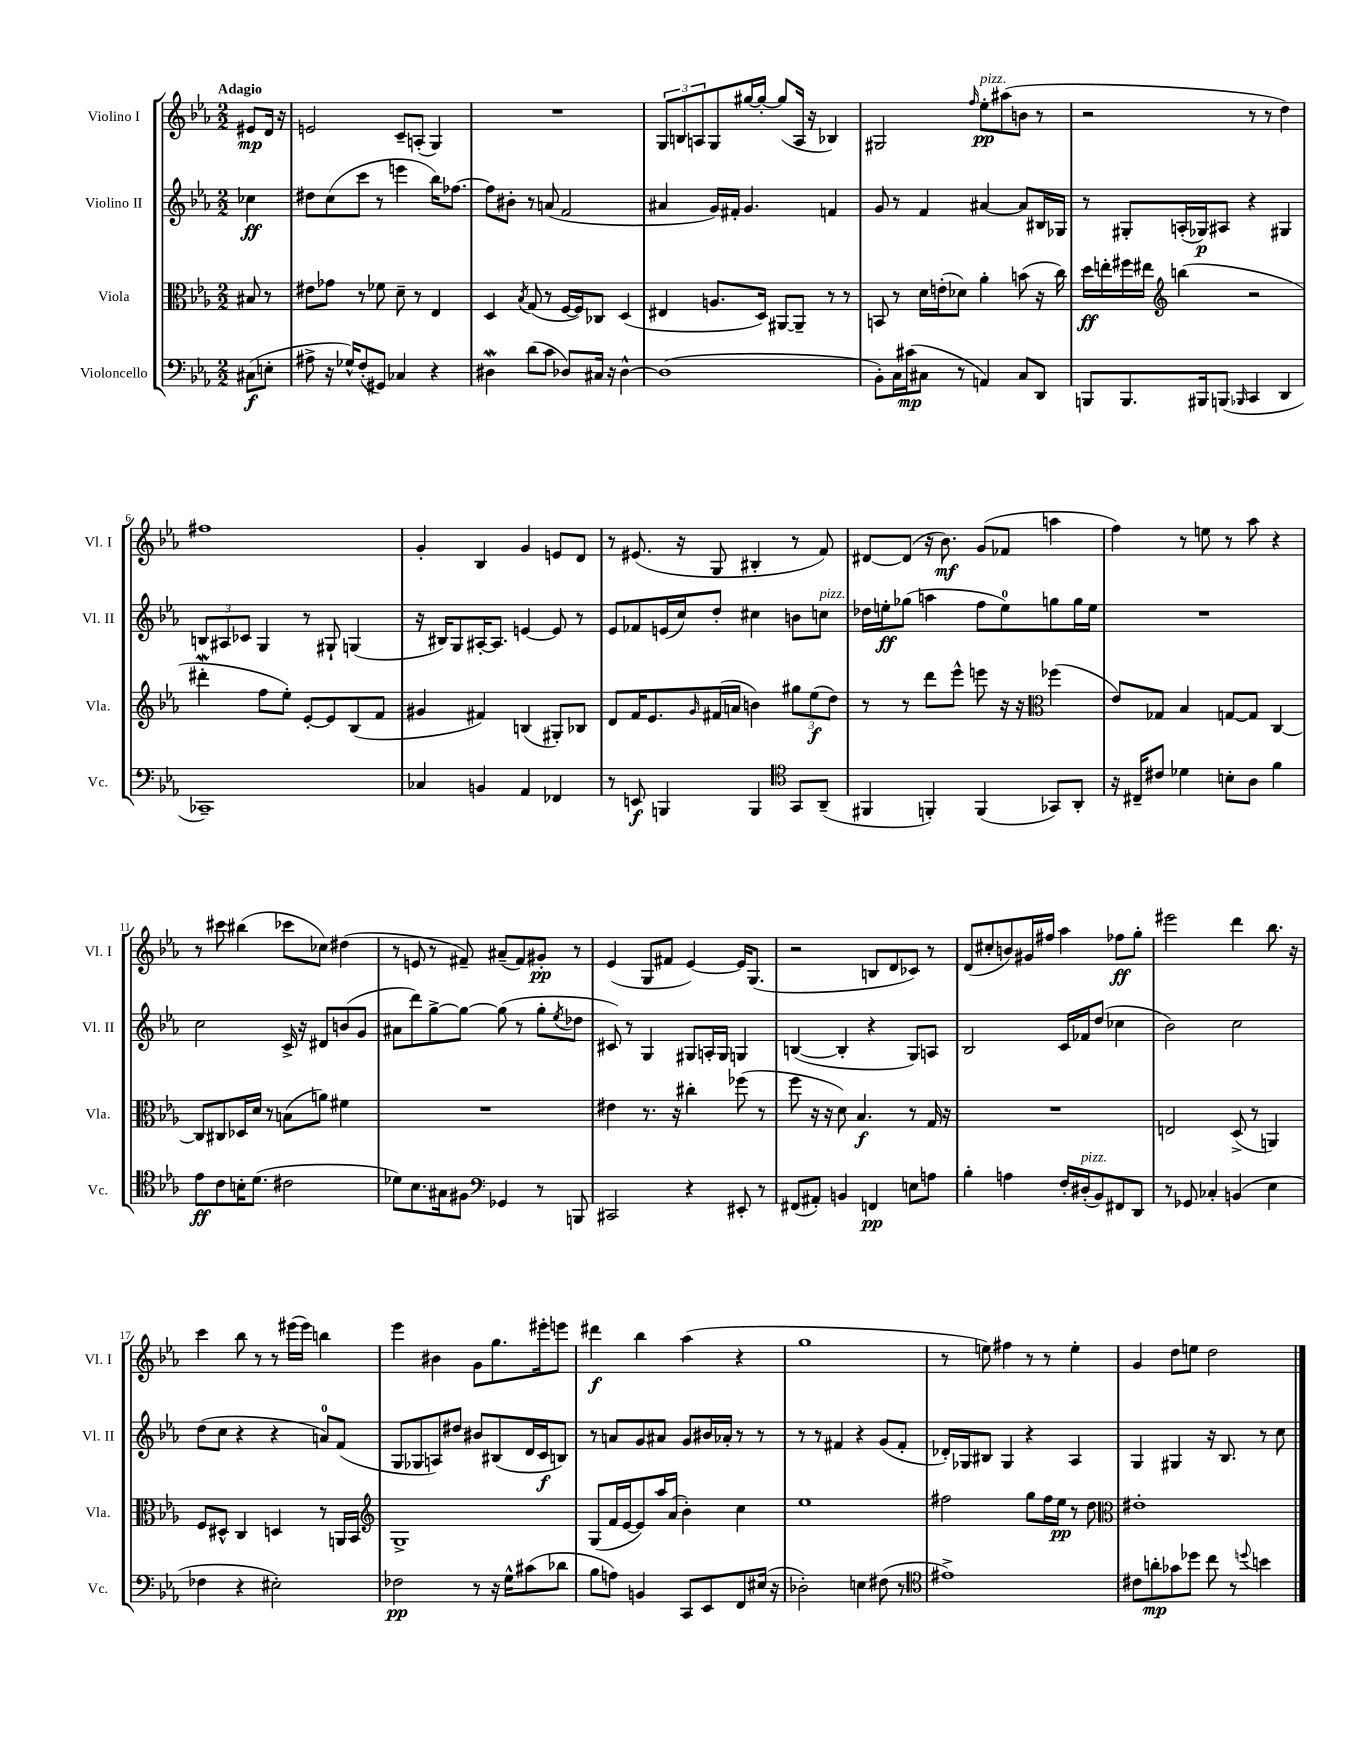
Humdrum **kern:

**kern	**dynam	**kern	**dynam	**kern	**dynam	**kern	**dynam
*part4	*part4	*part3	*part3	*part2	*part2	*part1	*part1
*staff4	*staff4	*staff3	*staff3	*staff2	*staff2	*staff1	*staff1
*I"Violoncello	*	*I"Viola	*	*I"Violino II	*	*I"Violino I	*
*I'Vc.	*	*I'Vla.	*	*I'Vl. II	*	*I'Vl. I	*
*clefF4	*	*clefC3	*	*clefG2	*	*clefG2	*
*k[b-e-a-]	*	*k[b-e-a-]	*	*k[b-e-a-]	*	*k[b-e-a-]	*
*M2/2	*	*M2/2	*	*M2/2	*	*M2/2	*
=	=	=	=	=	=	=	=
!	!	!	!	!	!	!LO:TX:a:B:t=Adagio	!
(8C#X\L	f	8B#X/	.	4cc-X\	ff	8e#X/L	mp
8En'\J	.	8r	.	.	.	16d/Jk	.
.	.	.	.	.	.	16r	.
=1	=1	=1	=1	=1	=1	=1	=1
8A#X^\	.	8e#X\L	.	8dd#X\L	.	2en/	.
16r	.	8g-X\J	.	(8cc\	.	.	.
16G-X^^/KL)	.	.	.	.	.	.	.
(8F'/	.	8r	.	8ccc\J	.	.	.
8GG#X/J)	.	8f-X\	.	8r	.	.	.
4C-X/	.	8d~\	.	4eeen\	.	8c~/L	.
.	.	8r	.	.	.	(8An'/J	.
4r	.	4E-/	.	16bb-\KL)	.	4G/)	.
.	.	.	.	[8.ff-X\J	.	.	.
=2	=2	=2	=2	=2	=2	=2	=2
4D#XW\	.	4D/	.	8ff-\L]	.	1r	.
.	.	.	.	8b#X'\J	.	.	.
.	.	8qB-/	.	.	.	.	.
(8d\L	.	(8G/	.	8r	.	.	.
8c\J	.	8r	.	(8an/	.	.	.
8D-X/L)	.	[16F/LL	.	2f/	.	.	.
.	.	16F/J])	.	.	.	.	.
16C#X/Jk	.	8C-X/J	.	.	.	.	.
16r	.	.	.	.	.	.	.
[4D-^^\	.	(4D/	.	.	.	.	.
=3	=3	=3	=3	=3	=3	=3	=3
(1D-]	.	4E#X/	.	4a#X/	.	12G/L	.
.	.	.	.	.	.	12Bn/	.
.	.	.	.	.	.	12An/	.
.	.	8.An/L	.	16g/LL)	.	8G/	.
.	.	.	.	16f#X'/JJ	.	.	.
.	.	.	.	4.g/	.	[16gg#X/L	.
.	.	16D/Jk)	.	.	.	16gg#'/JJ_	.
.	.	[8AA#X/L	.	.	.	(8gg#/L]	.
.	.	8AA#~/J]	.	.	.	16A/Jk	.
.	.	.	.	.	.	16r	.
.	.	8r	.	4fn/	.	4B-X/)	.
.	.	8r	.	.	.	.	.
=4	=4	=4	=4	=4	=4	=4	=4
8BB-'\L)	.	8BBn/	.	8g/	.	2G#X/	.
16C\L	.	8r	.	8r	.	.	.
(16c#X\J	mp	.	.	.	.	.	.
8C#X\J	.	16d\LL	.	4f/	.	.	.
.	.	(16en'\J	.	.	.	.	.
8r	.	8d-X\J)	.	.	.	.	.
.	.	.	.	.	.	16qqff/	.
!	!	!	!	!	!	!LO:TX:a:i:t=pizz.	!
4AAn/)	.	4a-'\	.	[4a#X/	.	8ee-'\L	pp
.	.	.	.	.	.	(8aa#X\	.
8C#/L	.	(8bn\	.	8a#/L]	.	8bn\J	.
8DD/J	.	16r	.	16B#X/L	.	8r	.
.	.	16cc\)	.	16G-X/JJ	.	.	.
=5	=5	=5	=5	=5	=5	=5	=5
8BBBn/L	.	16dd\LL	ff	8r	.	2r	.
.	.	16een'\	.	.	.	.	.
8.BBB/	.	16ff#X\	.	8G#X'/L	.	.	.
.	.	16ee#X\JJ	.	.	.	.	.
*	*	*clefG2	*	*	*	*	*
.	.	(4bbn\	.	(16An'/L	.	.	.
16BBB#X/k	.	.	.	16G-X/J)	p	.	.
(8BBBn/J	.	.	.	8A#X/J	.	.	.
16qqBBB-X/	.	.	.	.	.	.	.
4CC/	.	2r	.	4r	.	8r	.
.	.	.	.	.	.	8r	.
4DD/	.	.	.	4G#X/	.	4dd\)	.
!!LO:LB:g=z
=6	=6	=6	=6	=6	=6	=6	=6
1CC-X~)	.	4ddd#XW'\	.	12Bn/L	.	1ff#X	.
.	.	.	.	12A#X/	.	.	.
.	.	.	.	12c-X/J	.	.	.
.	.	8ff\L	.	4G/	.	.	.
.	.	8ee-'\J)	.	.	.	.	.
.	.	[8e-'/L	.	8r	.	.	.
.	.	8e-/]	.	8G#X`/	.	.	.
.	.	(8B-/	.	(4Gn/	.	.	.
.	.	8f/J	.	.	.	.	.
=7	=7	=7	=7	=7	=7	=7	=7
4C-X/	.	4g#X/	.	16r	.	4g'/	.
.	.	.	.	16B#X/KL)	.	.	.
.	.	.	.	8G/	.	.	.
4BBn/	.	4f#X/)	.	[16A#X'/K	.	4B-/	.
.	.	.	.	8.A#/J]	.	.	.
4AA-/	.	(4Bn/	.	[4en/	.	4g/	.
4FF-X/	.	8G#X'/L)	.	8e/]	.	8en/L	.
.	.	8B-X/J	.	8r	.	8d/J	.
=8	=8	=8	=8	=8	=8	=8	=8
8r	.	8d/L	.	8e-/L	.	8r	.
8EEn/	f	16f/K	.	8f-X/	.	(8.e#X/	.
.	.	8.e-/	.	.	.	.	.
4BBBn/	.	.	.	(16en/L	.	.	.
.	.	.	.	16cc/J)	.	16r	.
.	.	16qqg/	.	.	.	.	.
.	.	(16f#X/L	.	8dd'/J	.	8G/	.
.	.	16an/JJ	.	.	.	.	.
4BBB/	.	4bn\)	.	4cc#X\	.	4B#X'/	.
*clefC4	*	*	*	*	*	*	*
8GG/L	.	12gg#X\L	.	8bn\L	.	8r	.
.	.	(12ee-\	f	.	.	.	.
!	!	!	!	!LO:TX:a:i:t=pizz.	!	!	!
(8AA-~/J	.	.	.	8ccn\J	.	8f/)	.
.	.	12dd\J)	.	.	.	.	.
=9	=9	=9	=9	=9	=9	=9	=9
4FF#X/	.	8r	.	16dd-X\LL	.	[8d#X/L	.
.	.	.	.	16een'\J	ff	.	.
.	.	8r	.	(8gg-X\J	.	(8d#/J]	.
4FFn'/)	.	8ddd\L	.	4aan\	.	16r	.
.	.	.	.	.	.	8.b-\)	mf
.	.	8eee-^^\J	.	.	.	.	.
(4FF/	.	8eeen\	.	8ff\L	.	(8g/L	.
.	.	16r	.	8ee\)	.	8f-X/J	.
.	.	16r	.	.	.	.	.
*	*	*clefC3	*	*	*	*	*
8GG-X/L)	.	(4ff-X\	.	8ggn\	.	4aan\	.
8AA-'/J	.	.	.	16gg\L	.	.	.
.	.	.	.	16ee\JJ	.	.	.
=10	=10	=10	=10	=10	=10	=10	=10
16r	.	8e-/L)	.	1r	.	4ff\)	.
16C#X~/KL	.	.	.	.	.	.	.
8c#X/J	.	8G-X/J	.	.	.	.	.
4d-X\	.	4B-/	.	.	.	8r	.
.	.	.	.	.	.	8een\	.
8Bn'\L	.	[8Gn/L	.	.	.	8r	.
8A-\J	.	8G/J]	.	.	.	8aa-\	.
4f\	.	[4C/	.	.	.	4r	.
!!LO:LB:g=z
=11	=11	=11	=11	=11	=11	=11	=11
8e-\L	ff	8C/L]	.	2cc\	.	8r	.
8c\	.	8C#X/	.	.	.	8ccc#X\	.
16Bn'\K	.	16D-X/L	.	.	.	(4bb#X\	.
(8.d\J	.	16d/JJ	.	.	.	.	.
.	.	8r	.	.	.	.	.
2c#X\	.	(8Bn\L	.	16c^/	.	8ccc-X\L	.
.	.	.	.	16r	.	.	.
.	.	8an\J)	.	8d#X/L	.	8cc-X\J)	.
.	.	4f#X\	.	(8bn/	.	(4dd#X\	.
.	.	.	.	8g/J	.	.	.
=12	=12	=12	=12	=12	=12	=12	=12
8d-X\L)	.	1r	.	8a#X\L	.	8r	.
8.B-\	.	.	.	8ddd\)	.	8en/	.
.	.	.	.	[8gg^\	.	8r	.
16G#X\k	.	.	.	.	.	.	.
8F#X\J	.	.	.	8gg\J_	.	8f#X~/)	.
*clefF4	*	*	*	*	*	*	*
4GG-X/	.	.	.	(8gg\]	.	(8a#X~/L	.
.	.	.	.	8r	.	8f#/)	.
8r	.	.	.	8gg'\L	.	8g#X'/J	pp
.	.	.	.	8qee-/	.	.	.
8BBBn/	.	.	.	8dd-X\J	.	8r	.
=13	=13	=13	=13	=13	=13	=13	=13
2CC#X/	.	4e#X\	.	8c#X/)	.	(4e-/	.
.	.	.	.	8r	.	.	.
.	.	8.r	.	4G/	.	8G/L	.
.	.	.	.	.	.	8f#X/J	.
.	.	16r	.	.	.	.	.
4r	.	4cc#X'\	.	8G#X/L	.	[4e-/)	.
.	.	.	.	16An'/L	.	.	.
.	.	.	.	16G#/JJ	.	.	.
8EE#X'/	.	(8ff-X\	.	4Gn/	.	16e-/KL]	.
.	.	.	.	.	.	(8.G/J	.
8r	.	8r	.	.	.	.	.
=14	=14	=14	=14	=14	=14	=14	=14
(8FF#X/L	.	8ff\	.	([4Bn/	.	2r	.
8AA#X'/J)	.	16r	.	.	.	.	.
.	.	16r	.	.	.	.	.
4BBn/	.	8d\)	.	4B'/]	.	.	.
.	.	4.B-/	f	.	.	.	.
4FFn/	pp	.	.	4r	.	8Bn/L	.
.	.	.	.	.	.	8d/	.
8En\L	.	8r	.	8G/L)	.	8c-X/J)	.
8An\J	.	16G/	.	8An/J	.	8r	.
.	.	16r	.	.	.	.	.
=15	=15	=15	=15	=15	=15	=15	=15
4B-'\	.	1r	.	2B-/	.	(8d/L	.
.	.	.	.	.	.	8cc#X'/	.
4An\	.	.	.	.	.	8bn/)	.
.	.	.	.	.	.	16g#X/L	.
.	.	.	.	.	.	16ff#X/JJ	.
16F'/LL	.	.	.	16c/LL	.	4aa-\	.
!LO:TX:a:i:t=pizz.	!	!	!	!	!	!	!
(16D#X'/J	.	.	.	16f-X/J	.	.	.
8BB-/)	.	.	.	(8dd/J	.	.	.
8FF#X/	.	.	.	4cc-X\	.	8ff-X\L	ff
8DD/J	.	.	.	.	.	8gg'\J	.
=16	=16	=16	=16	=16	=16	=16	=16
8r	.	2En/	.	2b-\)	.	2eee#X\	.
8GG-X/	.	.	.	.	.	.	.
4C-X'/	.	.	.	.	.	.	.
(4BBn/	.	(8D^/	.	2cc\	.	4ddd\	.
.	.	8r	.	.	.	.	.
4E-\	.	4AAn/)	.	.	.	8.bb-\	.
.	.	.	.	.	.	16r	.
!!LO:LB:g=z
=17	=17	=17	=17	=17	=17	=17	=17
4F-X\	.	8F/L	.	(8dd\L	.	4ccc\	.
.	.	8D#X^^/J	.	8cc\J	.	.	.
4r	.	4C/	.	4r	.	8bb-\	.
.	.	.	.	.	.	8r	.
2E#X'\)	.	4Dn/	.	4r	.	8r	.
.	.	.	.	.	.	(16eee#X\LL	.
.	.	.	.	.	.	16eee#\JJ)	.
.	.	8r	.	8an/L)	.	4bbn\	.
.	.	16AAn/LL	.	(8f/J	.	.	.
.	.	16BB-/JJ	.	.	.	.	.
=18	=18	=18	=18	=18	=18	=18	=18
*	*	*clefG2	*	*	*	*	*
2F-X\	pp	1G^	.	8G/L	.	4eee-\	.
.	.	.	.	8G-X/	.	.	.
.	.	.	.	8An/)	.	4b#X\	.
.	.	.	.	8dd#X/J	.	.	.
8r	.	.	.	8b#X/L	.	8g\L	.
16r	.	.	.	(8B#X/	.	8.gg\	.
16G^^\KL	.	.	.	.	.	.	.
(8c#X\	.	.	.	16d/L	.	.	.
.	.	.	.	16c/J	f	16eee#X'\k	.
8d-X\J	.	.	.	8Bn/J)	.	8eeen\J	.
=19	=19	=19	=19	=19	=19	=19	=19
8B-\L	.	(8G/L	.	8r	.	4ddd#X\	f
8An\J)	.	16f/L	.	8an/L	.	.	.
.	.	[16e-/J	.	.	.	.	.
4BBn/	.	8e-/])	.	8g/	.	4bb-\	.
.	.	16aa-/L	.	8a#X/J	.	.	.
.	.	(16a-/JJ	.	.	.	.	.
8CC/L	.	4b-'\)	.	8g/L	.	(4aa-\	.
8EE-/	.	.	.	16b#X/L	.	.	.
.	.	.	.	16a-X'/JJ	.	.	.
8FF/	.	4cc\	.	8r	.	4r	.
(16E#X/Jk	.	.	.	8r	.	.	.
16r	.	.	.	.	.	.	.
=20	=20	=20	=20	=20	=20	=20	=20
2D-X'\)	.	1ee-	.	8r	.	1gg	.
.	.	.	.	8r	.	.	.
.	.	.	.	4f#X/	.	.	.
4En\	.	.	.	4r	.	.	.
(8F#X\	.	.	.	(8g/L	.	.	.
8r	.	.	.	8f#'/J	.	.	.
=21	=21	=21	=21	=21	=21	=21	=21
*clefC4	*	*	*	*	*	*	*
1e#X^)	.	2ff#X\	.	16d-X'/LL)	.	8r	.
.	.	.	.	16G-X/J	.	.	.
.	.	.	.	8B#X/J	.	8een\)	.
.	.	.	.	4G-/	.	4ff#X\	.
.	.	8gg\L	.	4r	.	8r	.
.	.	16ff#\L	.	.	.	8r	.
.	.	16ee-\JJ	pp	.	.	.	.
.	.	8r	.	4A-/	.	4ee'\	.
.	.	8dd\	.	.	.	.	.
=22	=22	=22	=22	=22	=22	=22	=22
*	*	*clefC3	*	*	*	*	*
8c#X\L	.	1e#X'	.	4G/	.	4g/	.
8an'\	mp	.	.	.	.	.	.
8g-X\	.	.	.	4G#X/	.	8dd\L	.
8dd-X\J	.	.	.	.	.	8een\J	.
8cc\	.	.	.	16r	.	2dd\	.
.	.	.	.	8.B-/	.	.	.
8r	.	.	.	.	.	.	.
8qqddn/	.	.	.	.	.	.	.
4bn\	.	.	.	8r	.	.	.
.	.	.	.	8cc\	.	.	.
==	==	==	==	==	==	==	==
*-	*-	*-	*-	*-	*-	*-	*-
